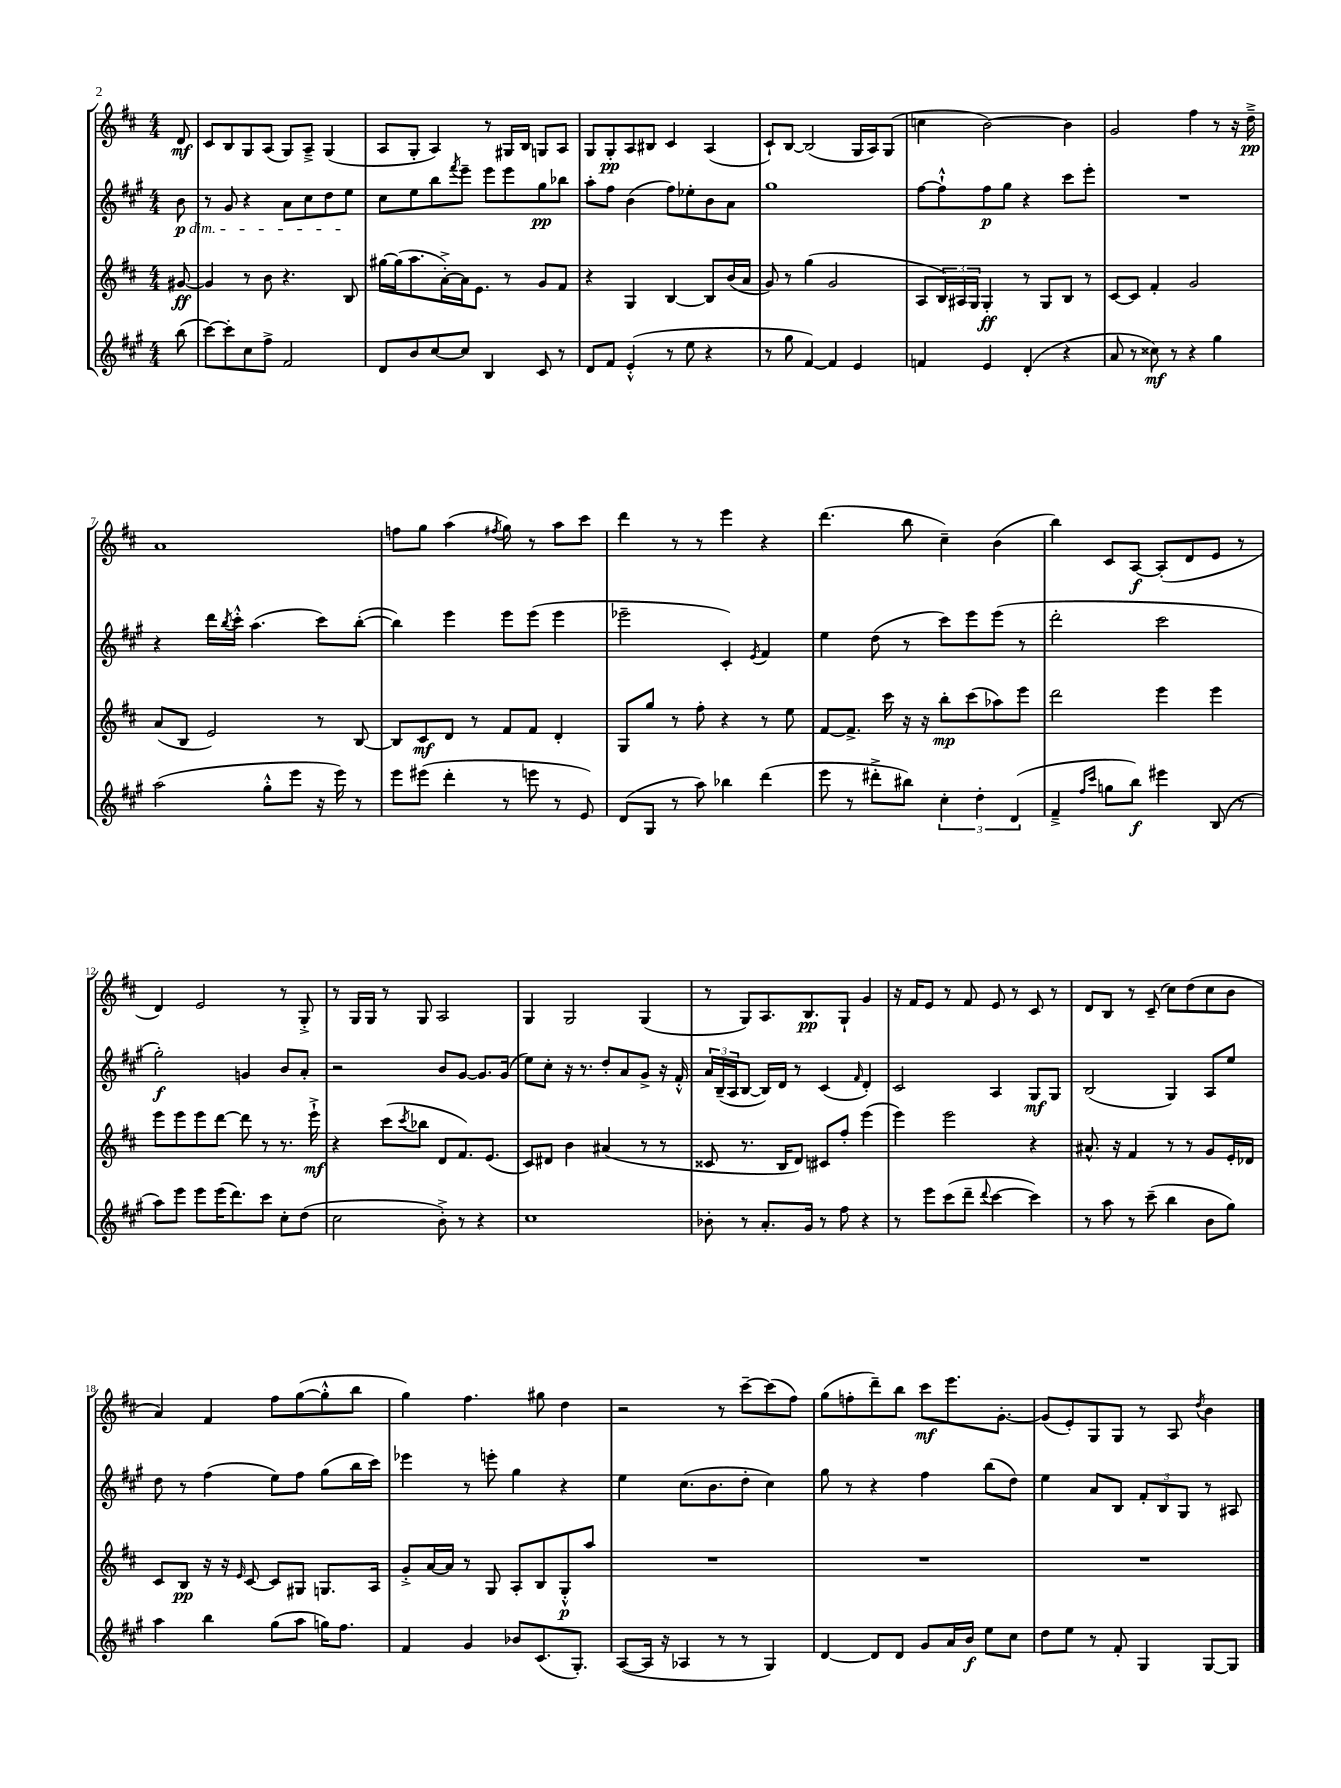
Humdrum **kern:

**kern	**dynam	**kern	**dynam	**kern	**dynam	**kern	**dynam
*part4	*part4	*part3	*part3	*part2	*part2	*part1	*part1
*staff4	*staff4	*staff3	*staff3	*staff2	*staff2	*staff1	*staff1
*clefG2	*	*clefG2	*	*clefG2	*	*clefG2	*
*k[f#c#g#]	*	*k[f#c#]	*	*k[f#c#g#]	*	*k[f#c#]	*
*M4/4	*	*M4/4	*	*M4/4	*	*M4/4	*
=	=	=	=	=	=	=	=
!	!	!	!	!LO:TX:b:i:t=dim.	!	!	!
(8bb\	.	[8g#X/	ff	8b\	p	8d/	mf
=1	=1	=1	=1	=1	=1	=1	=1
[8ccc#\L)	.	4g#/]	.	8r	.	8c#/L	.
8ccc#'\]	.	.	.	8g#/	.	8B/	.
8cc#\	.	8r	.	4r	.	8G/	.
8ff#^\J	.	8b\	.	.	.	(8A/J	.
2f#/	.	4.r	.	8a\L	.	8G/L)	.
.	.	.	.	8cc#\	.	8A~^/J	.
.	.	.	.	8dd\	.	(4G/	.
.	.	8B/	.	8ee\J	.	.	.
=2	=2	=2	=2	=2	=2	=2	=2
8d/L	.	[16gg#X\LL	.	8cc#\L	.	8A/L	.
.	.	(16gg#\J]	.	.	.	.	.
8b/	.	8.aa\	.	8ee\	.	8G'/J	.
[8cc#/	.	.	.	8bb\	.	4A/)	.
.	.	[16a'^\L)	.	.	.	.	.
.	.	.	.	8qfff#/	.	.	.
8cc#/J]	.	16a\J]	.	8eee~\J	.	.	.
.	.	8.e\J	.	.	.	.	.
4B/	.	.	.	8eee\L	.	8r	.
.	.	8r	.	8eee\	.	16G#X/LL	.
.	.	.	.	.	.	16B/JJ	.
8c#/	.	8g/L	.	8gg#\	pp	8Gn/L	.
8r	.	8f#/J	.	8bb-X\J	.	8A/J	.
=3	=3	=3	=3	=3	=3	=3	=3
8d/L	.	4r	.	8aa'\L	.	8G/L	.
8f#/J	.	.	.	8ff#\J	.	8G'/	pp
(4e'^^/	.	4G/	.	(4b\	.	8A/	.
.	.	.	.	.	.	8B#X/J	.
8r	.	[4B/	.	8ff#\L)	.	4c#/	.
8ee\	.	.	.	8ee-X'\	.	.	.
4r	.	8B/L]	.	8b\	.	(4A/	.
.	.	(16b/L	.	8a\J	.	.	.
.	.	16a/JJ	.	.	.	.	.
=4	=4	=4	=4	=4	=4	=4	=4
8r	.	8g/)	.	1gg#	.	8c#`/L)	.
8gg#\	.	8r	.	.	.	[8B/J	.
[4f#/)	.	(4gg\	.	.	.	(2B/]	.
4f#/]	.	2g/	.	.	.	.	.
4e/	.	.	.	.	.	16G/LL	.
.	.	.	.	.	.	16A/J)	.
.	.	.	.	.	.	(8G/J	.
=5	=5	=5	=5	=5	=5	=5	=5
4fn/	.	8A/L	.	[8ff#\L	.	4ccn\	.
.	.	24B/L)	.	8ff#`^^\]	.	.	.
.	.	24A#X/	.	.	.	.	.
.	.	24G/JJ	.	.	.	.	.
4e/	.	4G'/	ff	8ff#\	p	[2b\)	.
.	.	.	.	8gg#\J	.	.	.
(4d'/	.	8r	.	4r	.	.	.
.	.	8G/L	.	.	.	.	.
4r	.	8B/J	.	8ccc#\L	.	4b\]	.
.	.	8r	.	8eee'\J	.	.	.
=6	=6	=6	=6	=6	=6	=6	=6
8a/	.	[8c#/L	.	1r	.	2g/	.
8r	.	8c#/J]	.	.	.	.	.
8cc##X\)	mf	4f#'/	.	.	.	.	.
8r	.	.	.	.	.	.	.
4r	.	2g/	.	.	.	4ff#\	.
4gg#\	.	.	.	.	.	8r	.
.	.	.	.	.	.	16r	.
.	.	.	.	.	.	16dd~^\	pp
!!LO:LB:g=z
=7	=7	=7	=7	=7	=7	=7	=7
(2aa\	.	(8a/L	.	4r	.	1a	.
.	.	8B/J	.	.	.	.	.
.	.	2e/)	.	16ddd\LL	.	.	.
.	.	.	.	8qbb/	.	.	.
.	.	.	.	16ccc#'^^\JJ	.	.	.
.	.	.	.	(4.aa\	.	.	.
8gg#'^^\L	.	.	.	.	.	.	.
8eee\J	.	.	.	.	.	.	.
16r	.	8r	.	8ccc#\L)	.	.	.
16eee\)	.	.	.	.	.	.	.
8r	.	[8B/	.	([8bb'\J	.	.	.
=8	=8	=8	=8	=8	=8	=8	=8
8eee\L	.	8B/L]	.	4bb\])	.	8ffn\L	.
(8eee#X\J	.	8c#/	mf	.	.	8gg\J	.
4ddd'\	.	8d/J	.	4eee\	.	(4aa\	.
.	.	8r	.	.	.	.	.
.	.	.	.	.	.	8qff#X/	.
8r	.	8f#/L	.	8eee\L	.	8gg\)	.
8eeen\	.	8f#/J	.	(8eee\J	.	8r	.
8r	.	4d'/	.	4eee\	.	8aa\L	.
8e/)	.	.	.	.	.	8ccc#\J	.
=9	=9	=9	=9	=9	=9	=9	=9
(8d/L	.	8G/L	.	2eee-X~\	.	4ddd\	.
8G#/J	.	8gg/J	.	.	.	.	.
8r	.	8r	.	.	.	8r	.
8aa\)	.	8ff#'\	.	.	.	8r	.
4bb-X\	.	4r	.	4c#'/)	.	4eee\	.
.	.	.	.	8qe/	.	.	.
(4ddd\	.	8r	.	4f#/	.	4r	.
.	.	8ee\	.	.	.	.	.
=10	=10	=10	=10	=10	=10	=10	=10
8eee\	.	[8f#/L	.	4ee\	.	(4.ddd\	.
8r	.	8.f#^/J]	.	.	.	.	.
8ddd#X'^\L	.	.	.	(8dd\	.	.	.
.	.	16ccc#\	.	.	.	.	.
8bb#X\J)	.	16r	.	8r	.	8bb\	.
.	.	16r	.	.	.	.	.
6cc#'\	.	8bb'\L	mp	8ccc#\L)	.	4cc#~\)	.
.	.	(8ccc#\	.	8eee\	.	.	.
6dd'\	.	.	.	.	.	.	.
.	.	8aa-X\)	.	(8eee\J	.	(4b\	.
(6d/	.	.	.	.	.	.	.
.	.	8eee\J	.	8r	.	.	.
=11	=11	=11	=11	=11	=11	=11	=11
4f#~^/	.	2ddd\	.	2ddd'\	.	4bb\)	.
16qqff#/LL	.	.	.	.	.	.	.
16qqccc#/JJ	.	.	.	.	.	.	.
8ggn\L	.	.	.	.	.	8c#/L	.
8bb\J)	f	.	.	.	.	[8A/J	f
4eee#X\	.	4eee\	.	2ccc#\	.	(8A'/L]	.
.	.	.	.	.	.	8d/	.
(8B/	.	4eee\	.	.	.	8e/J	.
8r	.	.	.	.	.	8r	.
!!LO:LB:g=z
=12	=12	=12	=12	=12	=12	=12	=12
8aa\L)	.	8eee\L	.	2gg#'\)	f	4d/)	.
8eee\J	.	8eee\	.	.	.	.	.
8eee\L	.	8eee\	.	.	.	2e/	.
(16eee\K	.	[8ddd\J	.	.	.	.	.
8.ddd\)	.	.	.	.	.	.	.
.	.	8ddd\]	.	4gn/	.	.	.
8ccc#\J	.	8r	.	.	.	.	.
8cc#'\L	.	8.r	.	8b/L	.	8r	.
(8dd\J	.	.	.	8a'/J	.	8G'^/	.
.	.	16eee`^\	mf	.	.	.	.
=13	=13	=13	=13	=13	=13	=13	=13
2cc#\	.	4r	.	2r	.	8r	.
.	.	.	.	.	.	16G/LL	.
.	.	.	.	.	.	16G/JJ	.
.	.	(8ccc#\L	.	.	.	8r	.
.	.	8qccc#/	.	.	.	.	.
.	.	8bb-X\J	.	.	.	8G/	.
8b'^\)	.	8d/L	.	8b/L	.	2A/	.
8r	.	8.f#/)	.	[8g#/J	.	.	.
4r	.	.	.	8.g#/L]	.	.	.
.	.	(8.e/J	.	.	.	.	.
.	.	.	.	(16g#/Jk	.	.	.
=14	=14	=14	=14	=14	=14	=14	=14
1cc#	.	8c#/L)	.	8ee\L)	.	4G/	.
.	.	8d#X/J	.	8cc#'\J	.	.	.
.	.	4b\	.	16r	.	2G/	.
.	.	.	.	8.r	.	.	.
.	.	(4a#X/	.	8dd'/L	.	.	.
.	.	.	.	8a/	.	.	.
.	.	8r	.	8g#^/J	.	(4G/	.
.	.	8r	.	16r	.	.	.
.	.	.	.	16f#'^^/	.	.	.
=15	=15	=15	=15	=15	=15	=15	=15
8b-X'\	.	8c##X/	.	24a/LL	.	8r	.
.	.	.	.	(24B~/	.	.	.
.	.	.	.	24A/J	.	.	.
8r	.	8.r	.	[8B/J	.	8G/L)	.
8.a'/L	.	.	.	16B/LL])	.	8.A/	.
.	.	16B/KL	.	16d/JJ	.	.	.
.	.	8d/J)	.	8r	.	.	.
16g#/Jk	.	.	.	.	.	8.B/	pp
8r	.	8c#X/L	.	(4c#/	.	.	.
8ff#\	.	8ff#'/J	.	.	.	8G`/J	.
.	.	.	.	16qqf#/	.	.	.
4r	.	(4eee\	.	4d'/)	.	4g/	.
=16	=16	=16	=16	=16	=16	=16	=16
8r	.	4eee\)	.	2c#/	.	16r	.
.	.	.	.	.	.	16f#/KL	.
8eee\L	.	.	.	.	.	8e/J	.
(8ccc#\	.	2eee\	.	.	.	8r	.
8ddd~\J	.	.	.	.	.	8f#/	.
8qqddd/	.	.	.	.	.	.	.
[4ccc#\	.	.	.	4A/	.	8e/	.
.	.	.	.	.	.	8r	.
4ccc#\])	.	4r	.	8G#/L	mf	8c#/	.
.	.	.	.	8G#/J	.	8r	.
=17	=17	=17	=17	=17	=17	=17	=17
8r	.	8.a#X^^/	.	(2B/	.	8d/L	.
8aa\	.	.	.	.	.	8B/J	.
.	.	16r	.	.	.	.	.
8r	.	4f#/	.	.	.	8r	.
(8ccc#~\	.	.	.	.	.	(8c#~/	.
4bb\	.	8r	.	4G#/)	.	8cc#\L)	.
.	.	8r	.	.	.	(8dd\	.
8b\L	.	8g/L	.	8A/L	.	8cc#\	.
8gg#\J)	.	16e'/L	.	8ee/J	.	8b\J	.
.	.	16d-X/JJ	.	.	.	.	.
!!LO:LB:g=z
=18	=18	=18	=18	=18	=18	=18	=18
4aa\	.	8c#/L	.	8dd\	.	4a/)	.
.	.	8B/J	pp	8r	.	.	.
4bb\	.	16r	.	(4ff#\	.	4f#/	.
.	.	16r	.	.	.	.	.
.	.	16qqe/	.	.	.	.	.
.	.	[8c#/	.	.	.	.	.
(8gg#\L	.	8c#/L]	.	8ee\L)	.	8ff#\L	.
8aa\J	.	8G#X/J	.	8ff#\J	.	([8gg\	.
16ggn\KL)	.	8.Gn/L	.	(8gg#\L	.	8gg'^^\]	.
8.ff#\J	.	.	.	.	.	.	.
.	.	.	.	16bb\L	.	8bb\J	.
.	.	16A/Jk	.	16ccc#\JJ)	.	.	.
=19	=19	=19	=19	=19	=19	=19	=19
4f#/	.	8g'^/L	.	4eee-X\	.	4gg\)	.
.	.	[16a/L	.	.	.	.	.
.	.	16a/JJ]	.	.	.	.	.
4g#/	.	8r	.	8r	.	4.ff#\	.
.	.	8G/	.	8eeen'\	.	.	.
8b-X/L	.	8A'/L	.	4gg#\	.	.	.
(8.c#/	.	8B/	.	.	.	8gg#X\	.
.	.	8G'^^/	p	4r	.	4dd\	.
8.G#'/J)	.	.	.	.	.	.	.
.	.	8aa/J	.	.	.	.	.
=20	=20	=20	=20	=20	=20	=20	=20
([8A/L	.	1r	.	4ee\	.	2r	.
16A/Jk]	.	.	.	.	.	.	.
16r	.	.	.	.	.	.	.
4A-X/	.	.	.	(8.cc#\L	.	.	.
.	.	.	.	8.b\	.	.	.
8r	.	.	.	.	.	8r	.
8r	.	.	.	8dd'\J	.	[8ccc#~\L	.
4G#/)	.	.	.	4cc#\)	.	(8ccc#\]	.
.	.	.	.	.	.	8ff#\J)	.
=21	=21	=21	=21	=21	=21	=21	=21
[4d/	.	1r	.	8gg#\	.	(8gg\L	.
.	.	.	.	8r	.	8ffn'\	.
8d/L]	.	.	.	4r	.	8ddd~\)	.
8d/J	.	.	.	.	.	8bb\J	.
8g#/L	.	.	.	4ff#\	.	8ccc#\L	mf
16a/L	.	.	.	.	.	8.eee\	.
16b/JJ	f	.	.	.	.	.	.
8ee\L	.	.	.	(8bb\L	.	.	.
.	.	.	.	.	.	[8.g'\J	.
8cc#\J	.	.	.	8dd\J)	.	.	.
=22	=22	=22	=22	=22	=22	=22	=22
8dd\L	.	1r	.	4ee\	.	(8g/L]	.
8ee\J	.	.	.	.	.	8e'/)	.
8r	.	.	.	8a/L	.	8G/	.
8f#'/	.	.	.	8B/J	.	8G/J	.
4G#/	.	.	.	12f#'/L	.	8r	.
.	.	.	.	12B/	.	.	.
.	.	.	.	.	.	8A/	.
.	.	.	.	12G#/J	.	.	.
.	.	.	.	.	.	8qdd/	.
[8G#/L	.	.	.	8r	.	4b\	.
8G#/J]	.	.	.	8A#X/	.	.	.
==	==	==	==	==	==	==	==
*-	*-	*-	*-	*-	*-	*-	*-
